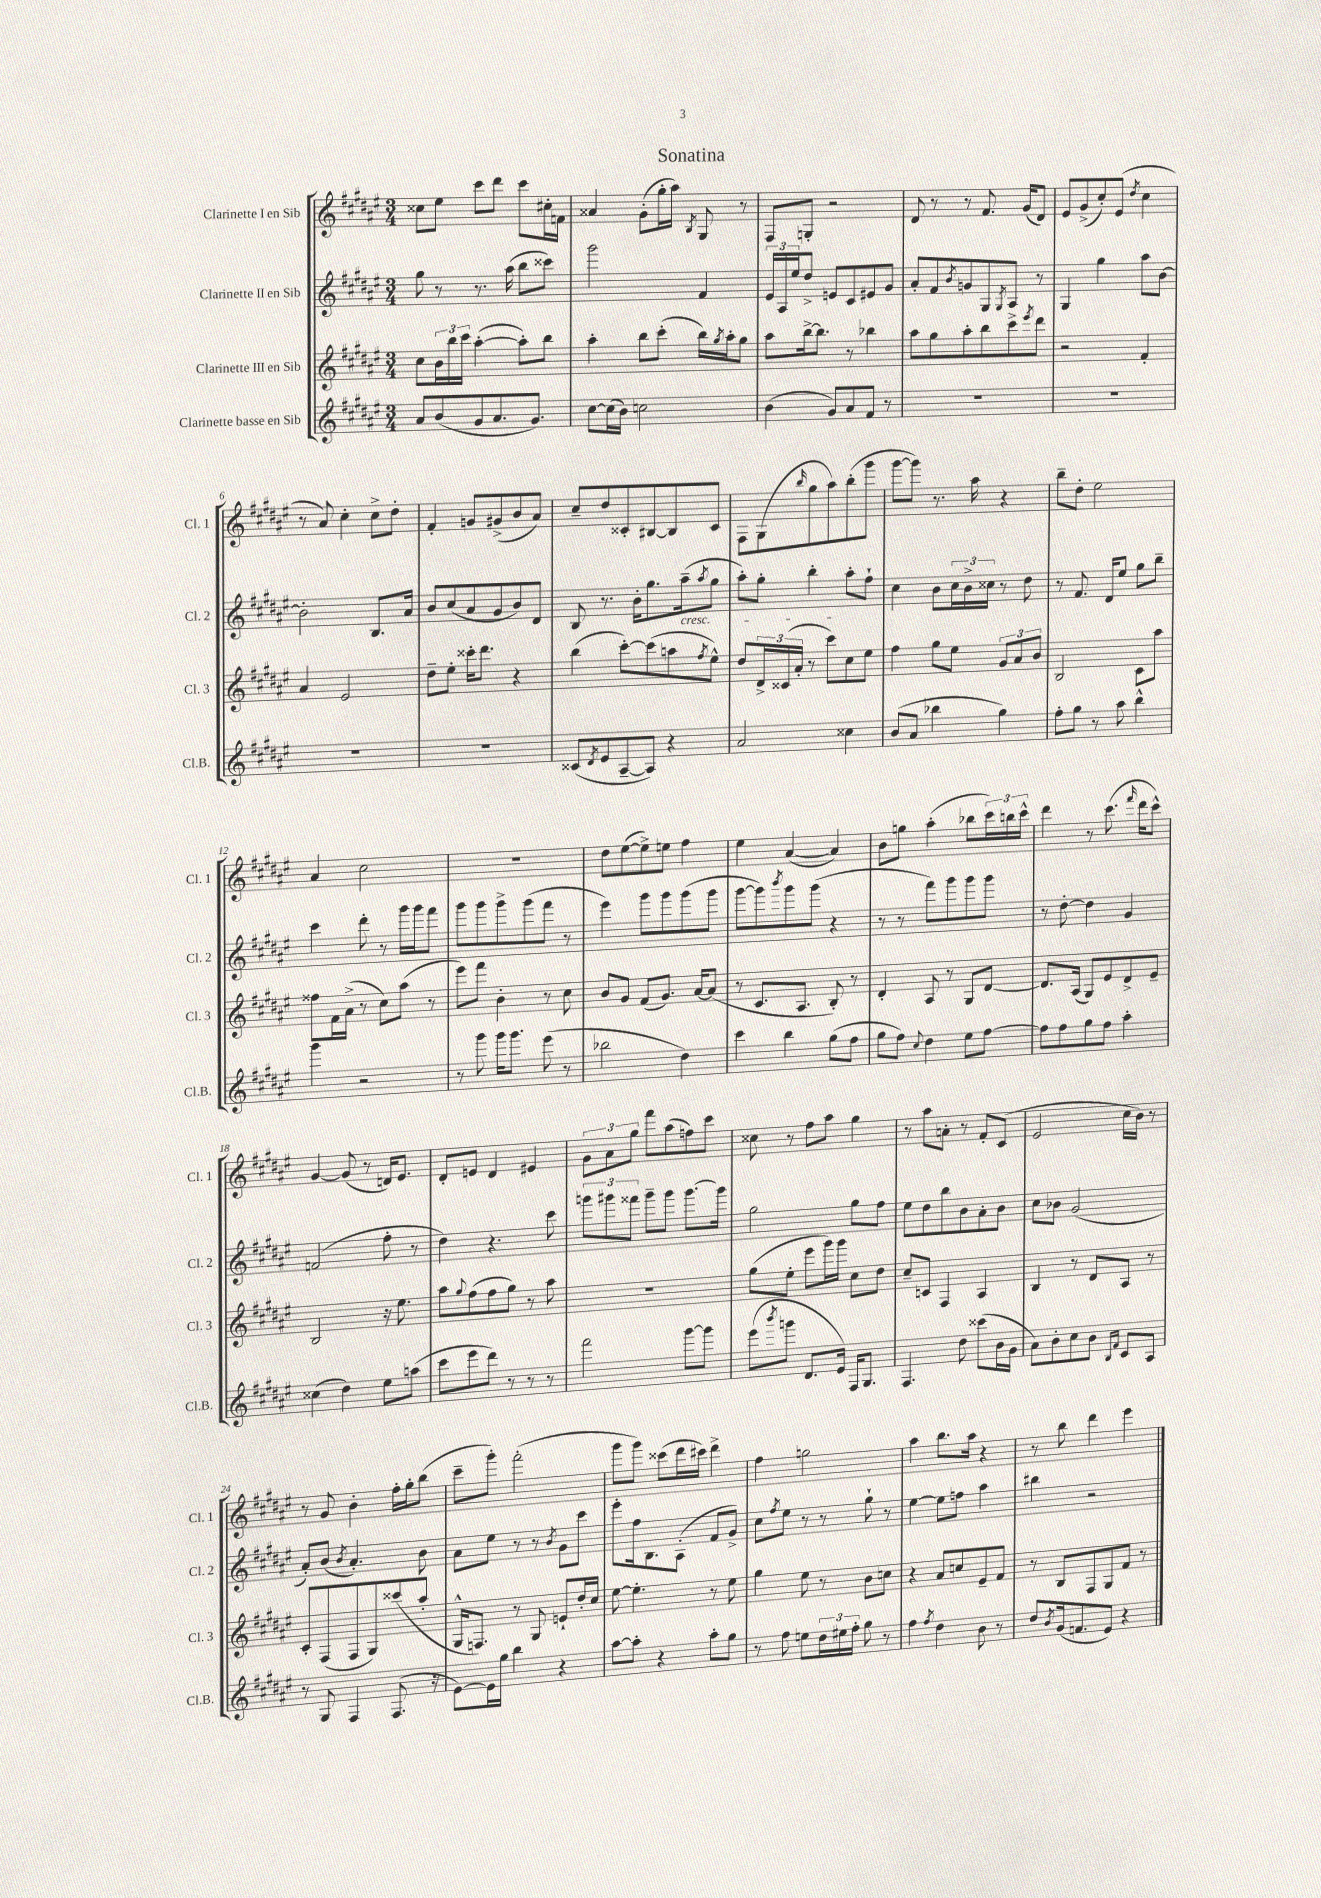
\header { title = "Sonatina" }
<<
\new StaffGroup <<
\new Staff = "s0" \with { instrumentName = "Clarinette I en Sib" shortInstrumentName = "Cl. 1" } {
    \clef treble \key fis \major \numericTimeSignature \time 3/4
    cisis''8 eis''8 cis'''8 dis'''8 cis'''8 cis''16-. f'16 |
    aisis'4 gis'8-.( gis''16-. ais''16) \acciaccatura { b8 } gis8 r8 |
    fis8 g8-. r2 |
    dis'8 r8 r8 fis'8. gis'16( dis'8) |
    eis'8 gis'8->( cis''8-.) eis'8( \acciaccatura { dis''8 } cis''4 |
    r8 ais'8) cis''4-. cis''8-> dis''8-. |
    fis'4-. g'8 gis'8->( b'8 ais'8) |
    cis''8-- dis''8 cisis'8-. bis8~ bis8 cisis'8 |
    fis8 gis8( \grace { b''16 } gis''8 ais''8) b''8-.( gis'''8 |
    gis'''8~ gis'''8) r8. ais''16 r4 |
    b''8-- dis''8-. eis''2 |
    ais'4 cis''2 |
    R2. |
    dis''8 eis''8~( eis''8->) e''8 fis''4 |
    eis''4 ais'4~( ais'4) |
    b'8 g''8 ais''4-.( bes''8 \tuplet 3/2 { cis'''16) b''16 cis'''16-^ } |
    dis'''4 r8 cis'''8.( \grace { fis'''16 } dis'''16 cis'''8-^) |
    gis'4~ gis'8( r8 d'16) eis'8. |
    dis'8-. e'8 dis'4 eis'4 |
    \tuplet 3/2 { gis'8 ais'8 gis''8 } fis'''8 ais''8( f''8) cis'''8 |
    cisis''8 r8 fis''8 ais''8 gis''4 |
    r8 ais''8 a'8-. r8 fis'8-. cis'8( |
    eis'2 cis''16 b'16) r8 |
    r8 gis'8 b'4-. fis''16-. gis''16-. b''8( |
    cis'''8-- gis'''8-.) fis'''2-.( |
    gis'''8 gis'''8) cisis'''8( dis'''16 cis'''16) dis'''4-> |
    fis''4 g''2 |
    ais''4 b''8. ais''16 r4 |
    r8 b''8 dis'''4 eis'''4 \bar "|." |
}
\new Staff = "s1" \with { instrumentName = "Clarinette II en Sib" shortInstrumentName = "Cl. 2" } {
    \clef treble \key fis \major \numericTimeSignature \time 3/4
    gis''8 r8 r8. ais''16( b''8 cisis'''8) |
    gis'''2 fis'4 |
    \tuplet 3/2 { eis'16 ais16 eis''16 } dis''8-> e'8 cis'8 eis'8 gis'8 |
    ais'8-. fis'8 \acciaccatura { b'8 } g'8 gis8 \acciaccatura { gis8 } ais8 r8 |
    gis4 gis''4 ais''8 b'8~ |
    b'2-. b8. ais'16 |
    b'8 cis''8( ais'8 gis'8 b'8) dis'8 |
    b8 r8. b'16-. gis''8. ais''16--\cresc( \acciaccatura { ais''8 } gis''8 |
    ais''8-.) gis''8-. b''4-. ais''8-.\! fis''8-! |
    cis''4 b'8 \tuplet 3/2 { cis''16 b'16-> cisis''16 } r8 dis''8 |
    r8 fis'8. dis'16 eis''8 gis''8 b''8-- |
    cis'''4 dis'''8-. r8 gis'''16 gis'''16 fis'''8 |
    gis'''8 gis'''8 gis'''8-> gis'''8( fis'''8 r8 |
    eis'''4) gis'''8 gis'''8 gis'''8( gis'''8 |
    gis'''8~ gis'''8) \acciaccatura { b'''8 } gis'''8 gis'''8( r4 |
    r8 r8 fis'''8) gis'''8 gis'''8 gis'''8 |
    r8 dis''8~-. dis''4 gis'4 |
    f'2( fis''8-. r8 |
    dis''4) r4. cis'''8 |
    \tuplet 3/2 { g'''8 gis'''8 fisis'''8 } gis'''8-- gis'''8 gis'''8.~ gis'''16 |
    gis''2 gis''8 fis''8 |
    eis''8 dis''8 b''8 b'8 ais'8-. b'8 |
    cis''8 bes'8 gis'2( |
    ais'8-.) b'8( \acciaccatura { b'8 } ais'4.-.) b'8 |
    ais'8 eis''8 r8 r8 \acciaccatura { b'8 } gis'8 cis'''8 |
    eis'''8-. fis''16 b8. ais8-.( fis'8 gis'8->) |
    cis''8 \acciaccatura { fis''8 } eis''8 r8 r8 gis''8-! r8 |
    eis''4~ eis''8 f''8 ais''4 |
    bis''4 r2 \bar "|." |
}
\new Staff = "s2" \with { instrumentName = "Clarinette III en Sib" shortInstrumentName = "Cl. 3" } {
    \clef treble \key fis \major \numericTimeSignature \time 3/4
    cis''8 \tuplet 3/2 { b'16 b''16 cis'''16 } ais''4~-.( ais''8-.) b''8 |
    ais''4-. b''8 cis'''8-.( b''16) \acciaccatura { gis''8 } ais''16-. gis''8 |
    ais''8 b''16~-> b''8. r8 bes''4 |
    ais''8 gis''8 ais''8-. b''8 cis'''8-> \acciaccatura { eis'''8 } dis'''8 |
    r2 fis'4-. |
    ais'4 eis'2 |
    dis''8-- eis''8-. cisis'''16-. dis'''8. r4 |
    b''4( cis'''8~-.) cis'''8( a''8 \acciaccatura { fis''8 } eis''8-^) |
    dis''8 \tuplet 3/2 { dis'16-> cisis'16( ais'16-. } r8 cis'''8) cis''8 eis''8 |
    fis''4 gis''8 eis''8 \tuplet 3/2 { gis'8 ais'8 b'8 } |
    b2 cis'8 ais''8 |
    fisis''8 fis'16 ais'16->( r8 cis''8) ais''8( r8 |
    eis'''8) fis'''8 b'4-. r8 cis''8 |
    b'8 gis'8 fis'8( gis'8.) ais'16~ ais'8( |
    r8 cis'8. ais8. b8-.) r8 |
    dis'4-. ais8 r8 gis8 dis'8~ |
    dis'8. ais16( gis8) eis'8 dis'8-> eis'8-- |
    b2 r16 eis''8. |
    ais''8 \appoggiatura { gis''8 } fis''8( fis''8 gis''8) r8 ais''8 |
    R2. |
    gis''8( eis''8-. eis'''8 gis'''16) gis'''16 cis''8 dis''8 |
    cis''8-- c'8 fis4 ais4 |
    b4 r8 dis'8 ais8 r8 |
    cis'8-. fis8( fis8 gis8) cisis'''8( ais''8-. |
    gis16-^ f8.) r8 gis8 e'8-! dis''16-. cis''16 |
    eis''8~ eis''4.-. r8 eis''8 |
    gis''4 eis''8 r8 b'8 c''8 |
    r4 ais'8 c''8 eis'8-- fis'8 |
    r8 b8 fis8 gis8 fis'8 r8 \bar "|." |
}
\new Staff = "s3" \with { instrumentName = "Clarinette basse en Sib" shortInstrumentName = "Cl.B." } {
    \clef treble \key fis \major \numericTimeSignature \time 3/4
    ais'8 b'8( gis'8 ais'8. gis'8.) |
    cis''8~ cis''16( b'16) c''2 |
    b'4( gis'8) ais'8 fis'8 r8 |
    R2. |
    R2. |
    R2. |
    R2. |
    cisis'8( \acciaccatura { dis'8 } eis'8 ais8~-- ais8) r4 |
    ais'2 cisis''4 |
    b'8( ais'8 bes''4 gis''4) |
    fis''8-. gis''8 r8 ais''8 b''4-^ |
    gis'''4 r2 |
    r8 gis'''8 gis'''16 gis'''8. eis'''8( r8 |
    bes''2 dis''4) |
    cis'''4 b''4 gis''8( fis''8 |
    gis''8 fis''8) \appoggiatura { cis''8 } dis''4 eis''8 fis''8~ |
    fis''8 fis''8 gis''8 fis''8 ais''4-. |
    cisis''4( dis''4) eis''8 a''8( |
    cis'''8 eis'''8 dis'''8) r8 r8 r8 |
    fis'''2 gis'''8~ gis'''8 |
    eis'''8( \acciaccatura { b'''8 } g'''8 dis'8. eis'16) fis16 gis8. |
    fis4. dis''8 cisis'''8( b'16 gis'16 |
    ais'8) b'8-. cis''8 b'8 \grace { b16 fis'16 } cis'8 ais8 |
    r8 gis8 fis4 fis8.( r16 |
    eis'8~) eis'16 gis''16 b''4 r4 |
    ais''8~ ais''8-. r4 ais''8-. gis''8 |
    r8 fis''8 e''8 \tuplet 3/2 { dis''16 eis''16 fis''16-. } gis''8 r8 |
    fis''4 \acciaccatura { fis''8 } dis''4 b'8 r8 |
    dis''8 \acciaccatura { b'8 } gis'16( f'8. eis'8) r4 \bar "|." |
}
>>
>>
